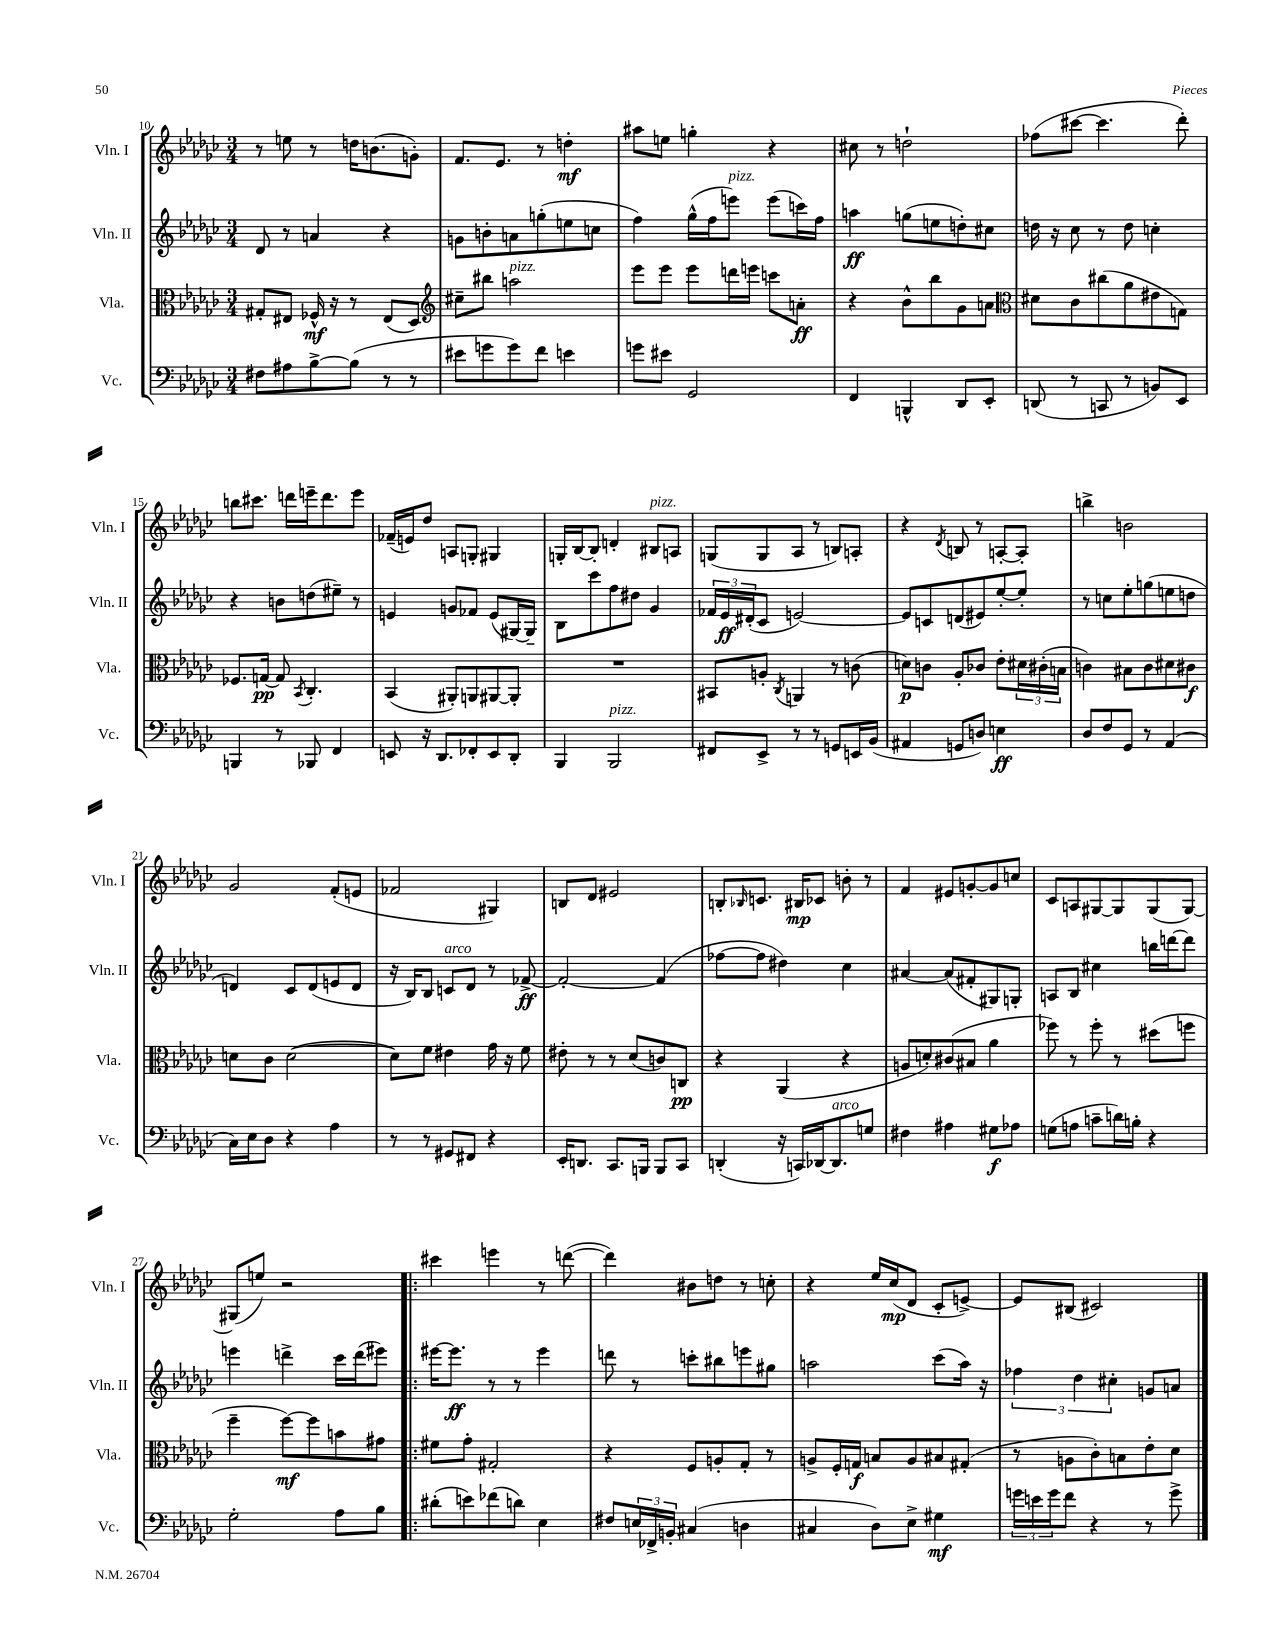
<<
\new StaffGroup <<
\new Staff = "s0" \with { instrumentName = "Vln. I" shortInstrumentName = "Vln. I" } {
    \clef treble \key ges \major \numericTimeSignature \time 3/4
    r8 e''8 r8 d''16 b'8.( g'8-.) |
    f'8. ees'8. r8 d''4-.\mf |
    ais''8 e''8 g''4-. r4 |
    cis''8 r8 d''2-! |
    fes''8( cis'''8~ cis'''4. des'''8-.) |
    b''8 cis'''8. d'''16 e'''16-- d'''8. e'''8 |
    fes'16--( e'16) des''8 a8 g8-. gis4 |
    g16-. bes16~ bes8-. d'4-. bis8^\markup { \italic "pizz." } a8 |
    g8( g8 aes8 r8 b8) a8-. |
    r4 \acciaccatura { des'8 } b8 r8 a8~-. a8-. |
    b''4-> b'2 |
    ges'2 f'8-.( e'8 |
    fes'2 gis4) |
    b8 des'8 eis'2 |
    b8-. \grace { bes16 } c'8. bis16\mp ces'8 b'8-. r8 |
    f'4 eis'8 g'8~-. g'8 c''8 |
    ces'8 a8 gis8~ gis8 gis8( gis8~) |
    gis8( e''8) r2 |
    \bar ".|:" cis'''4 e'''4 r8 d'''8~( |
    d'''4) bis'8 d''8 r8 c''8-. |
    r4 ees''16 ces''16\mp( des'8 ces'8-. e'8~->) |
    e'8 bis8( cis'2) \bar "|." |
}
\new Staff = "s1" \with { instrumentName = "Vln. II" shortInstrumentName = "Vln. II" } {
    \clef treble \key ges \major \numericTimeSignature \time 3/4
    des'8 r8 a'4 r4 |
    g'8 b'8-. a'8 g''8-.( e''8 c''8 |
    f''4) ges''16-^( f''16 e'''8^\markup { \italic "pizz." }) e'''8( c'''16) f''16 |
    a''4\ff g''8( e''8 d''8-.) cis''8 |
    d''16 r16 ces''8 r8 d''8 c''4-. |
    r4 b'8 d''8( eis''8--) r8 |
    e'4 g'8 fes'8 e'8( gis16~) gis16-- |
    bes8 ces'''8 f''8 dis''8 ges'4 |
    \tuplet 3/2 { fes'16 ees'16\ff dis'16-.( } ces'8 e'2~) |
    e'8 c'8 d'8( eis'8) ees''8~-. ees''8-. |
    r8 c''8 ees''8-. g''8( e''8 d''8 |
    d'4) ces'8 d'8( e'8 d'8 |
    r16 bes16) bes8 c'8^\markup { \italic "arco" } des'8 r8 fes'8~->\ff |
    fes'2~-. fes'4( |
    fes''8~ fes''8 dis''4) ces''4 |
    ais'4~ ais'8( fis'8-. gis8) g8-. |
    a8 bes8 cis''4 b''16 d'''16~ d'''8 |
    e'''4 d'''4-> ces'''16 d'''16( eis'''8) |
    \bar ".|:" eis'''16~ eis'''8.\ff r8 r8 eis'''4 |
    d'''8 r8 c'''8-. bis''8 e'''8 gis''8 |
    a''2 ces'''8( a''16) r16 |
    \tuplet 3/2 { fes''4 des''4 cis''4-. } g'8 a'8 \bar "|." |
}
\new Staff = "s2" \with { instrumentName = "Vla." shortInstrumentName = "Vla." } {
    \clef alto \key ges \major \numericTimeSignature \time 3/4
    gis8-. eis8 fes16-^\mf r16 r8 eis8( des8) |
    \clef treble cis''8-- bis''8 a''2^\markup { \italic "pizz." } |
    ees'''8 ees'''8 ees'''8 d'''16 e'''16 c'''8 a'8-.\ff |
    r4 bes'8-^ bes''8 ges'8 a'8 |
    \clef alto dis'8 ces'8 cis''8( aes'8 eis'8 g8) |
    fes8. g16~\pp g8 \acciaccatura { bes,8 } ces4.-. |
    bes,4( ais,8-.) a,8 ais,8~ ais,8-. |
    R2. |
    bis,8 a8-. \acciaccatura { ces8 } a,4 r8 c'8( |
    d'8\p) c'8 aes8-. ces'8 ees'8-. \tuplet 3/2 { dis'16 cis'16-.( b16 } |
    c'4) bis8 c'8 dis'8 cis'8\f |
    d'8 ces'8 d'2~( |
    d'8) f'8 eis'4 ges'16 r16 f'8 |
    eis'8-. r8 r8 des'8( c'8) c8\pp |
    r4 aes,4( r4 |
    a8 d'8-.) cis'8( bis8 aes'4 |
    fes''8) r8 fes''8-. r8 dis''8( f''8 |
    f''4-- f''8~\mf) f''8 b'8 gis'8 |
    \bar ".|:" fis'8 ges'8-. gis2-. |
    r4 f8 a8-. ges8-. r8 |
    a8-> f16-. g16\f b8 a8 bis8 gis8-.( |
    r8 a8 ces'8-.) b8 ees'8-. des'8 \bar "|." |
}
\new Staff = "s3" \with { instrumentName = "Vc." shortInstrumentName = "Vc." } {
    \clef bass \key ges \major \numericTimeSignature \time 3/4
    fis8 ais8 bes8~-> bes8( r8 r8 |
    eis'8 g'8 g'8) f'8 e'4 |
    g'8 eis'8 ges,2 |
    f,4 b,,4-^ des,8 ees,8-. |
    d,8( r8 c,8 r8 b,8) ees,8 |
    b,,4 r8 bes,,8 f,4 |
    e,8 r16 des,8. fes,8-. e,8 des,8-. |
    bes,,4 bes,,2^\markup { \italic "pizz." } |
    fis,8 ees,8-> r8 r8 g,8 e,16 bes,16( |
    ais,4 g,8 d8) e4\ff |
    des8 f8 ges,8 r8 aes,4( |
    ces16) ees16 des8 r4 aes4 |
    r8 r8 gis,8 fis,8 r4 |
    ees,16-. d,8. ces,8. b,,16 b,,8 ces,8 |
    d,4-.( r16 c,16) des,16~ des,8.^\markup { \italic "arco" } g8 |
    fis4 ais4 gis8\f aes8 |
    g8( a8 c'8-- d'16) b16-. r4 |
    ges2-. aes8 bes8 |
    \bar ".|:" dis'8-.( e'8) fes'8( d'8) ees4 |
    fis8 \tuplet 3/2 { e16 fes,16-> b,16-. } cis4( d4 |
    cis4 des8) ees8-> gis4\mf |
    \tuplet 3/2 { g'16 e'16 g'16 } f'8 r4 r8 g'8-> \bar "|." |
}
>>
>>
\layout { \context { \Score currentBarNumber = #10 } }
